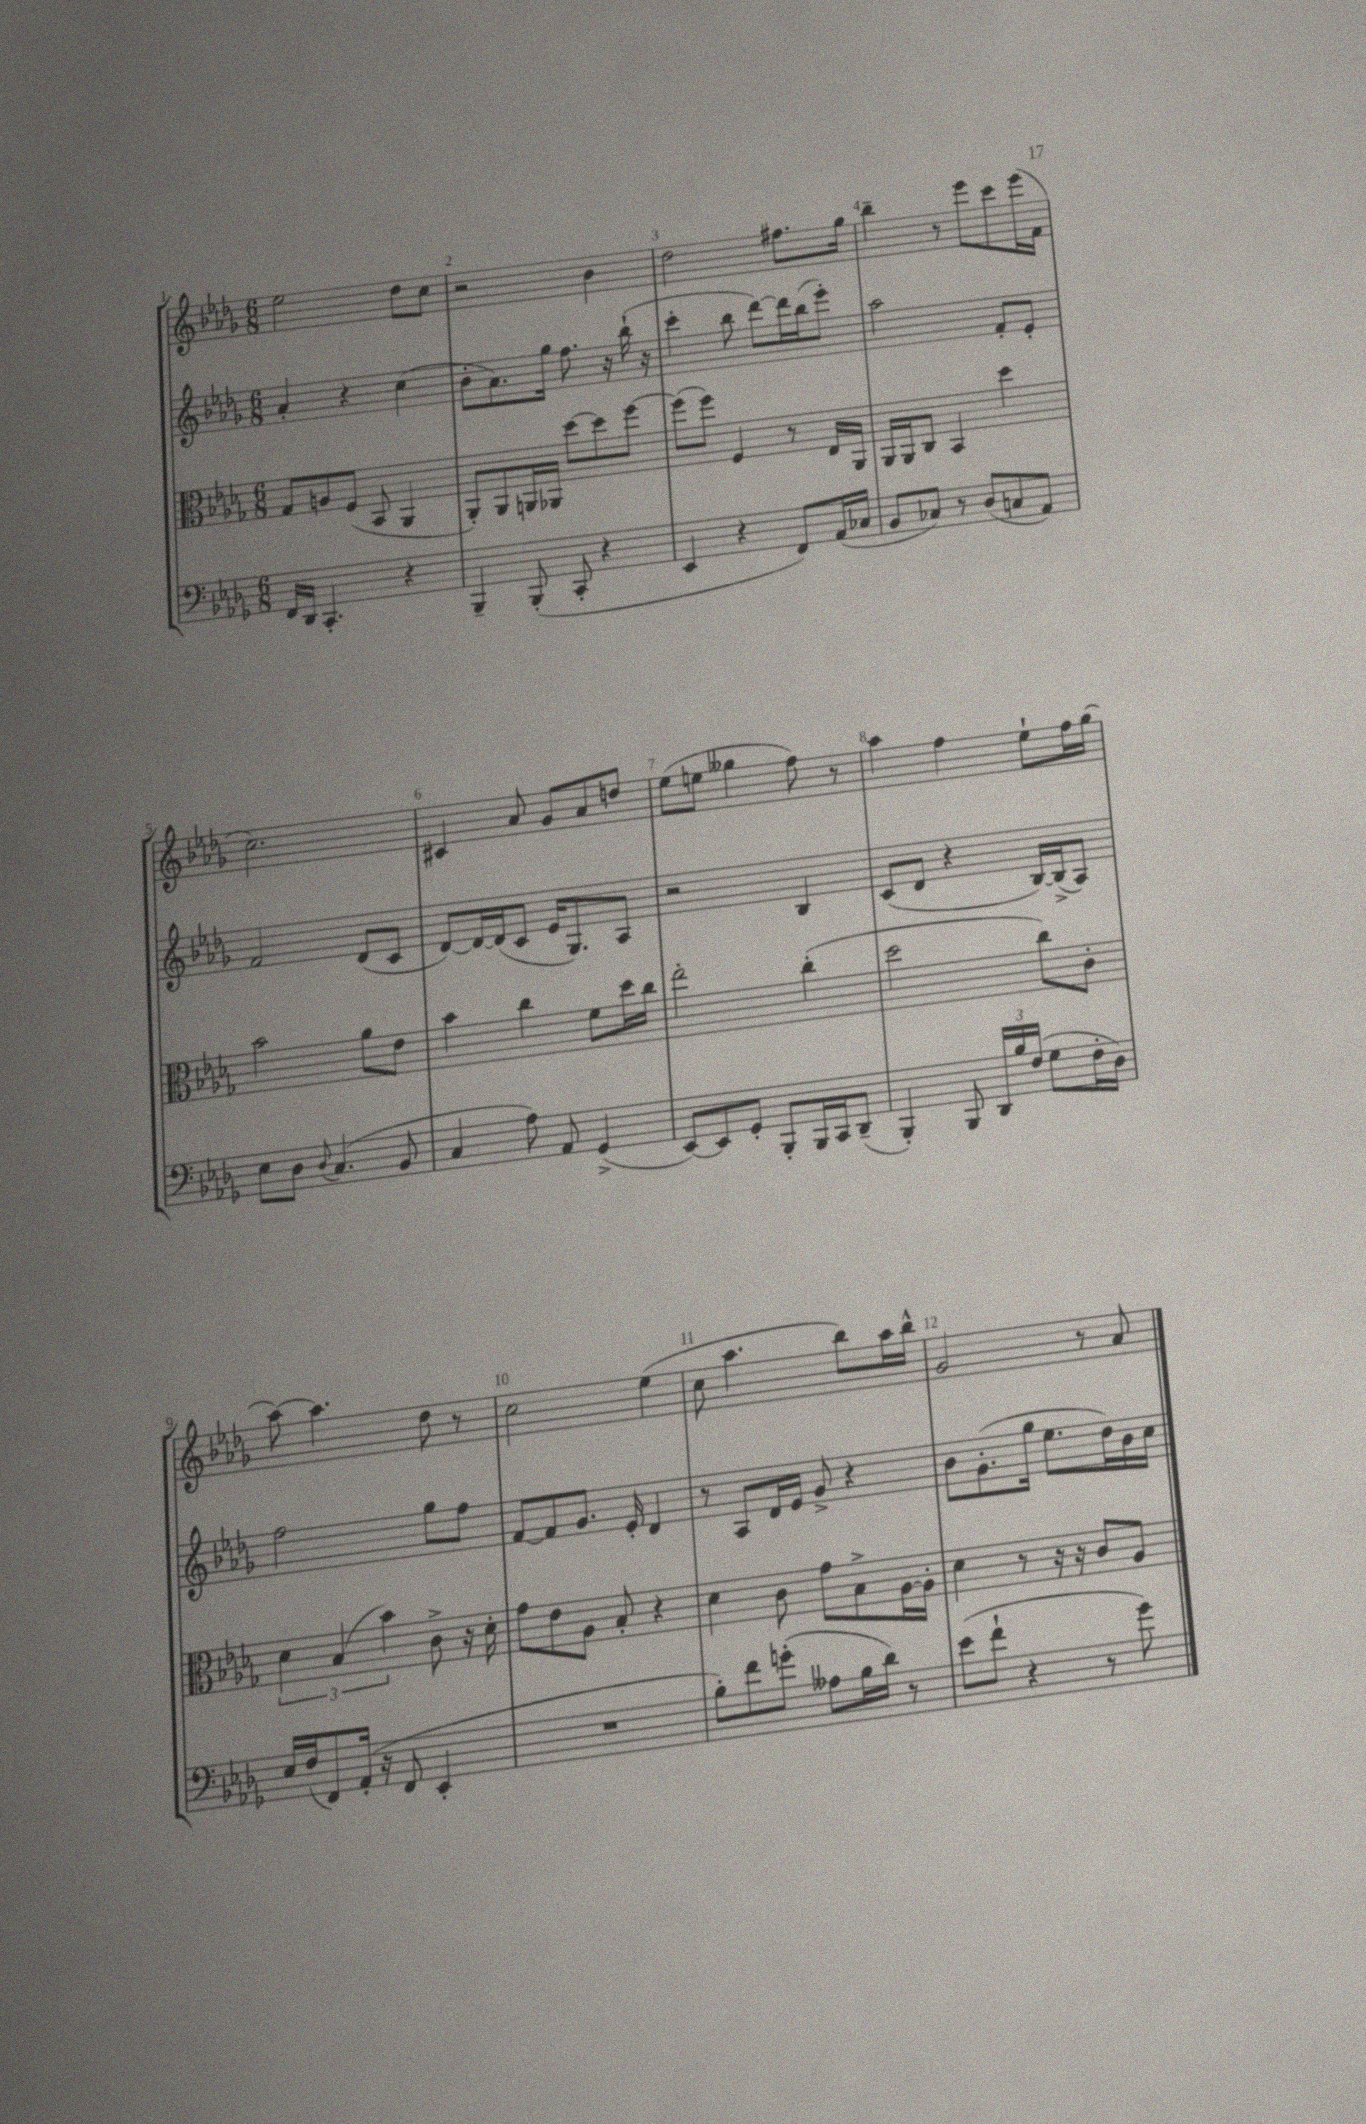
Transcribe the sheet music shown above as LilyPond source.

<<
\new StaffGroup <<
\new Staff = "s0" {
    \clef treble \key des \major \numericTimeSignature \time 6/8
    \autoBeamOff ees''2 des''8[ c''8] |
    r2 bes'4 |
    des''2 fis''8.[ ges''16] |
    bes''4-- r8 ees'''8[ c'''8 ees'''16( f'16] |
    c''2.) |
    cis'4 aes'8 ges'8[ aes'8 d''8] |
    ees''8[( e''8] geses''4 f''8) r8 |
    aes''4 f''4 ees''8[-! f''16 ges''16]( |
    aes''8~) aes''4. des''8 r8 |
    c''2 ees''4( |
    c''8 aes''4. bes''8[) aes''16 bes''16]-^ |
    ges'2 r8 aes'8 \bar "|." |
}
\new Staff = "s1" {
    \clef treble \key des \major \numericTimeSignature \time 6/8
    \autoBeamOff aes'4-. r4 c''4( |
    bes'8[-. aes'8.) ges''16] f''8. r16 bes''16-!( r16 |
    c'''4-. bes''8 des'''8[~) des'''16 bes''16( ees'''8]-.) |
    aes''2 f'8[-. ees'8]-. |
    f'2 des'8[( c'8] |
    des'8[~) des'16~ des'16( c'8] ees'16[ ges8.) aes8] |
    r2 bes4 |
    c'8[( des'8] r4 bes16[~) bes16->( aes8]) |
    f''2 ges''8[ f''8] |
    f'8[~ f'8 ges'8.] ees'16-. des'4 |
    r8 aes8[ des'16 ees'16] ges'8-> r4 |
    bes'8[ ges'8.-.( ges''16] ees''8.[ des''16) bes'16 c''16] \bar "|." |
}
\new Staff = "s2" {
    \clef alto \key des \major \numericTimeSignature \time 6/8
    \autoBeamOff ges8[ a8 f8]( bes,8 aes,4 |
    aes,8[-.) aes,8 a,16 aes,16] des''8[~ des''8 f''8]~ |
    f''8[( f''8]) f4 r8 ees16[ aes,16] |
    aes,16[ aes,16 c8] bes,4 des''4 |
    bes'2 aes'8[ ees'8] |
    bes'4 c''4 f'8[ des''16 c''16] |
    ees''2-. c''4-.( |
    des''2 c''8[) c'8]-. |
    \tuplet 3/2 { des'4 bes4( bes'4) } c'8-> r16 des'16-. |
    ges'8[ ees'8 aes8] bes8-. r4 |
    des'4 c'8 ges'8[ bes8-> aes16~ aes16]-. |
    des'4 r8 r16 r16 c'8[ aes8] \bar "|." |
}
\new Staff = "s3" {
    \clef bass \key des \major \numericTimeSignature \time 6/8
    \autoBeamOff f,16[ des,16] c,4.-. r4 |
    bes,,4-- bes,,8-.( c,8-. r4 |
    ees,4 r4 f,8[) aes,16( ces16] |
    bes,8[ ces8]) r8 des8[( c8 aes,8]) |
    ees8[ des8] \appoggiatura { des8 } c4.( bes,8 |
    c4 aes8) aes,8 ges,4->( |
    ees,8[~) ees,8 ges,8]-. bes,,8[-. bes,,16 c,16 des,8]--( |
    bes,,4-.) bes,,8 \tuplet 3/2 { des,16[ bes16 f16]( } ges8[ f16-. des16]) |
    ees16[ f16( f,8) aes,16]-.( r16 f,8 ees,4-. |
    R2. |
    bes8[-.) f'8 g'8]-.( aeses8[ bes16 des'16]) r8 |
    ees'8[( f'8]-! r4 r8 ges'8) \bar "|." |
}
>>
>>
\layout { \context { \Score \override BarNumber.break-visibility = ##(#f #t #t) barNumberVisibility = #all-bar-numbers-visible } }
